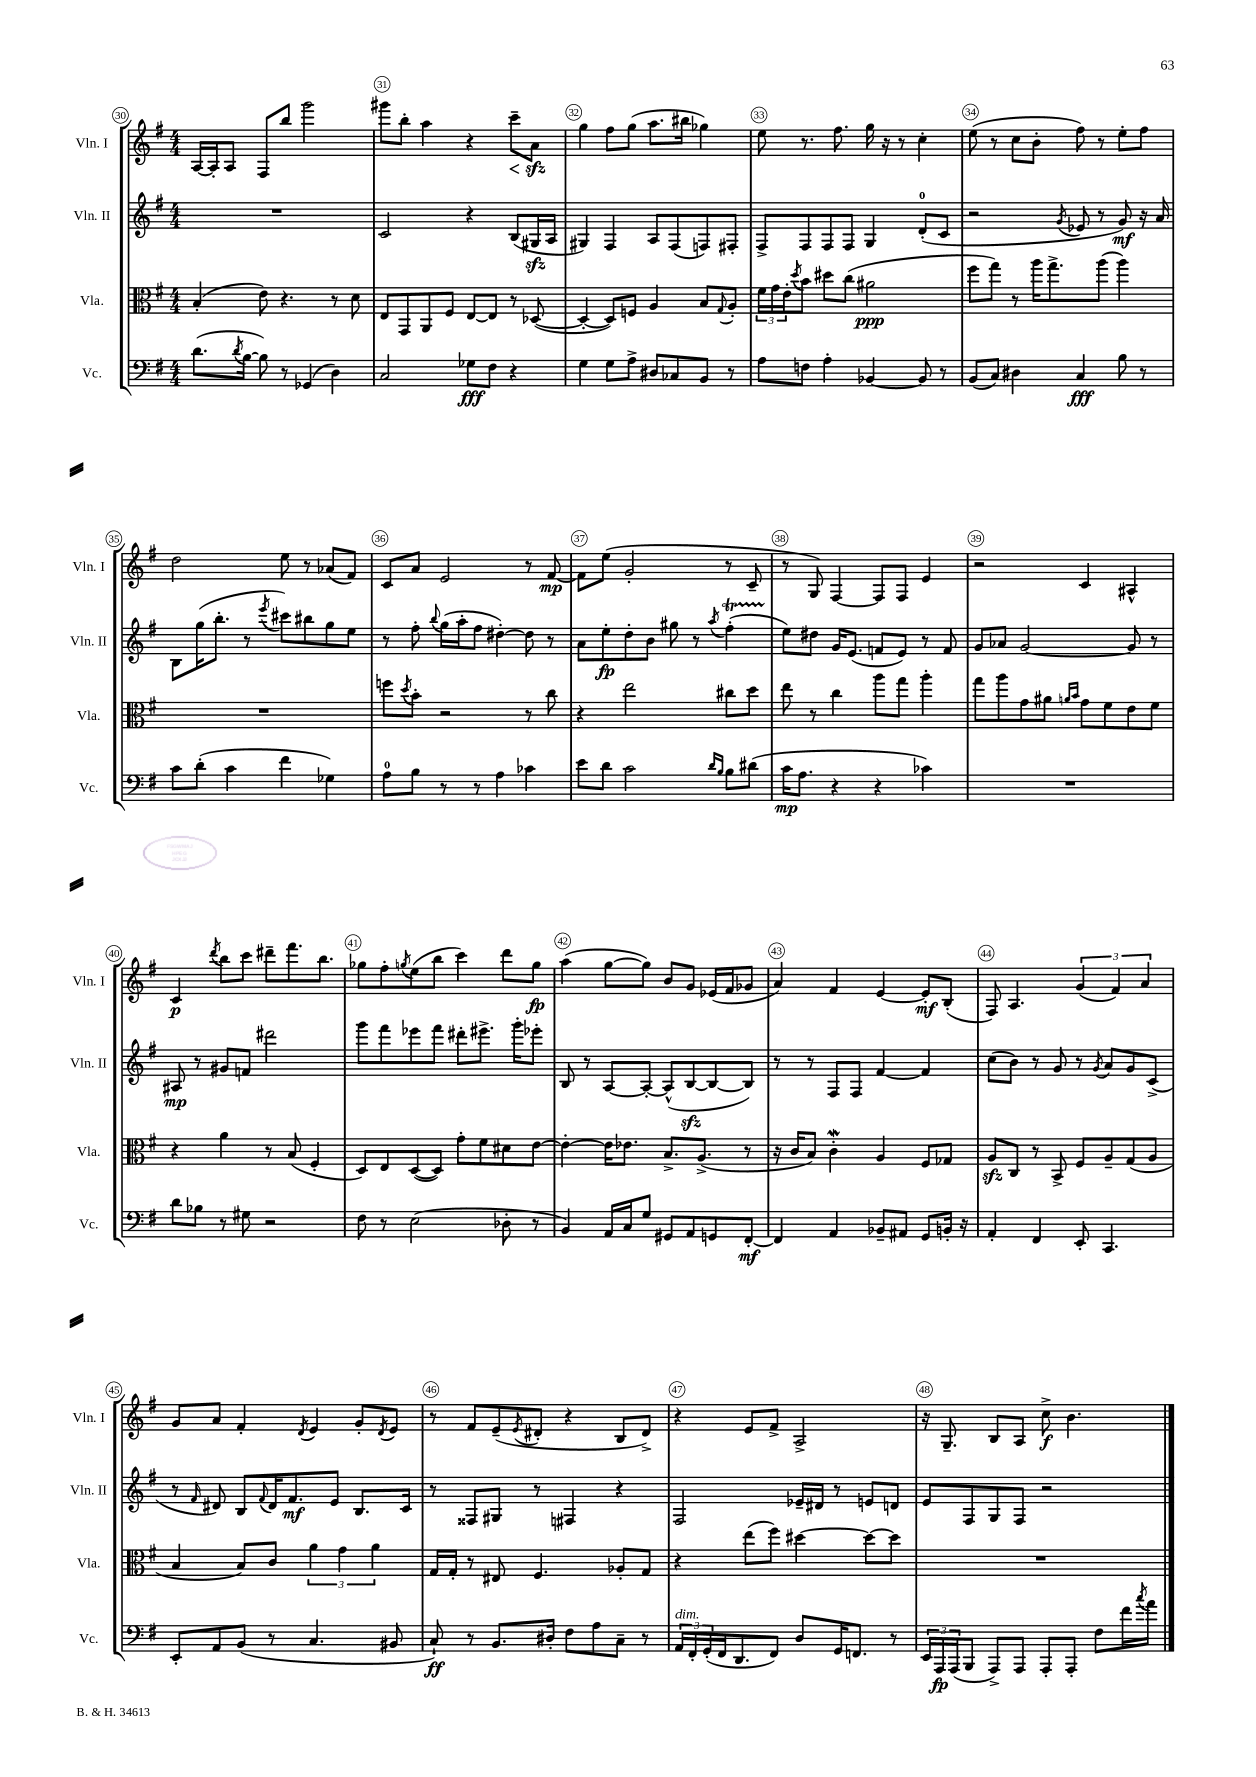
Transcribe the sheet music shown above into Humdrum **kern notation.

**kern	**kern	**kern	**kern
*staff4	*staff3	*staff2	*staff1
*clefF4	*clefC3	*clefG2	*clefG2
*k[f#]	*k[f#]	*k[f#]	*k[f#]
*M4/4	*M4/4	*M4/4	*M4/4
(8.d	(4B'	1r	[16A
.	.	.	16A']
.	.	.	8A
8qd	.	.	.
[16B	.	.	.
8B])	8e)	.	8F#
8r	4.r	.	8bb
(4GG-	.	.	2ggg
4D)	8r	.	.
.	8d	.	.
=	=	=	=
2C	8E	2c	8ggg#
.	8GG	.	8bb'
.	8AA	.	4aa
.	8F#	.	.
8G-	[8E	4r	4r
8F#	8E]	.	.
4r	8r	(8B	8ccc~
.	([8D-	16G#	8a
.	.	16A	.
=	=	=	=
4G	4D-'_	4G#)	4gg
8G	8D-])	4F#	8ff#
8A^	8F	.	(8gg
8D#	4A	8A	8.aa
8C-	.	(8F#	.
.	.	.	16bb#
8BB	8B	8F)	4gg-)
.	8qqG	.	.
8r	8A'	8F#'	.
=	=	=	=
8A	24f#	8F#^	8ee
.	24g	.	.
.	24e'	.	.
.	8qdd	.	.
8F	8b	8F#	8.r
4A'	8dd#	8F#	.
.	.	.	8.ff#
.	(8cc	8F#	.
[4BB-	2a#	4G	16gg
.	.	.	16r
.	.	.	8r
8BB-]	.	(8d'	4cc'
8r	.	8c	.
=	=	=	=
(8BB	8ff#	2r	(8ee
8C)	8gg)	.	8r
4D#	8r	.	8cc
.	16aa	.	8b'
.	8.gg^	.	.
.	.	8qg	.
4C	.	8e-	8ff#)
.	(8aa	8r	8r
8B	4aa)	8g)	8ee'
8r	.	16r	8ff#
.	.	16a	.
=	=	=	=
8c	1r	8B	2dd
(8d'	.	(16gg	.
.	.	8.bb'	.
4c	.	.	.
.	.	8r	.
.	.	8qeee	.
4f#	.	8ccc#)	8ee
.	.	8bb#	8r
4G-)	.	8gg	(8a-
.	.	8ee	8f#)
=	=	=	=
8A	8ff	8r	8c
.	8qdd	.	.
8B	8b'	8ff#'	8a
.	.	8qqbb	.
8r	2r	(16gg	2e
.	.	16aa'	.
8r	.	8ff#	.
4A	.	[4dd#')	.
4c-	8r	8dd#]	8r
.	8cc	8r	[8f#
=	=	=	=
8e	4r	8a	8f#]
8d	.	8ee'	(8ee
2c	2ee	8dd'	2g'
.	.	8b	.
.	.	8gg#	.
.	.	8r	.
16qqd	.	.	.
16qqB	.	8qaa	.
8B	8cc#	(4ff#'	8r
(8d#	8dd	.	8c~
=	=	=	=
16c	8ee	8ee)	8r
8.A	.	.	.
.	8r	8dd#	8G)
4r	4cc	16g	[4F#
.	.	(8.e	.
4r	8aa	8f	8F#]
.	8gg	8e)	8F#
4c-)	4aa'	8r	4e
.	.	8f	.
=	=	=	=
1r	8gg	8g	2r
.	8aa	8a-	.
.	8g	[2g	.
.	8a#	.	.
.	16qqa	.	.
.	16qqb	.	.
.	8g	.	4c
.	8f#	.	.
.	8e	8g]	4A#^^
.	8f#	8r	.
=	=	=	=
8d	4r	8A#	4c
8B-	.	8r	.
.	.	.	8qddd
8r	4a	8g#	8bb
8G#	.	8f	8ccc
2r	8r	2ddd#	8ddd#~
.	(8B	.	8.fff#
.	4F#'	.	.
.	.	.	8.bb
=	=	=	=
8F#	8D)	8ggg	8gg-
8r	8E	8fff#	8ff#'
.	.	.	8qgg
(2E	([8D	8eee-	(8ee
.	8D])	8fff#	8bb
.	8g'	8ddd#'	4ccc)
.	8f#	8.eee#^	.
8D-'	8d#	.	8ddd
.	.	16ggg'	.
8r	[8e	8eee-'	8gg
=	=	=	=
4BB)	4e'_	8B	(4aa
.	.	8r	.
16AA	16e]	[8A	[8gg
16C	8.e-	.	.
8G	.	8A'_	8gg])
8GG#	8.B^	(8A^^]	8b
8AA	.	[8B	8g
.	(8.A^	.	.
8GG	.	8B_	(16e-
.	.	.	16f#
[8FF#'	8r	8B])	8g-
=	=	=	=
4FF#]	16r	8r	4a)
.	16c	.	.
.	8B)	8r	.
4AA	4c'	8F#	4f#
.	.	8F#	.
8BB-~	4A	[4f#	[4e
8AA#	.	.	.
8GG	8F#	4f#]	8e']
16BB'	8G-	.	(8B'
16r	.	.	.
=	=	=	=
4AA'	8A	(8cc	8F#)
.	8C	8b)	4.A
4FF#	8r	8r	.
.	8BB^	8g	.
8EE'	8F#	8r	(6g
.	.	8qg	.
4.CC	8A~	8a	.
.	.	.	6f#)
.	(8G	8g	.
.	.	.	6a
.	8A	(8c^	.
=	=	=	=
8EE'	4B	8r	8g
.	.	16qqf#	.
8AA	.	8d#)	8a
(8BB	8B)	8B	4f#'
.	.	8qqf#	.
8r	8c	16d#	.
.	.	8.f#	.
.	.	.	8qd
4.C	6a	.	4e
.	.	8e	.
.	6g	.	.
.	.	8.B	8g'
.	6a	.	.
.	.	.	8qd
8BB#	.	.	8e
.	.	16c	.
=	=	=	=
8C`)	16G	8r	8r
.	16G'	.	.
8r	8r	8F##	8f#
8.BB	8E#	8G#	(8e~
.	.	.	8qe
.	4.F#	8r	8d#'
16D#'	.	.	.
8F#	.	4F#	4r
8A	.	.	.
8C~	8A-'	4r	8B
8r	8G	.	8d#^)
=	=	=	=
24AA	4r	2F#	4r
24FF#'	.	.	.
(24GG'	.	.	.
16FF#	.	.	.
8.DD	.	.	.
.	(8ee	.	8e
8FF#)	8ff#)	.	8f#^
8D	[4dd#	16e-~	2A^
.	.	16d#	.
16GG	.	8r	.
8.FF	.	.	.
.	8dd#_	8e	.
8r	8dd#]	8d	.
=	=	=	=
24EE	1r	8e	16r
24AAA	.	.	.
.	.	.	8.G~
(24AAA	.	.	.
8BBB	.	8F#	.
8AAA^)	.	8G	8B
8AAA	.	8F#	8A
8AAA'	.	2r	8cc^
8AAA'	.	.	4.b
8F#	.	.	.
16f#	.	.	.
8qcc	.	.	.
16a	.	.	.
==	==	==	==
*-	*-	*-	*-
